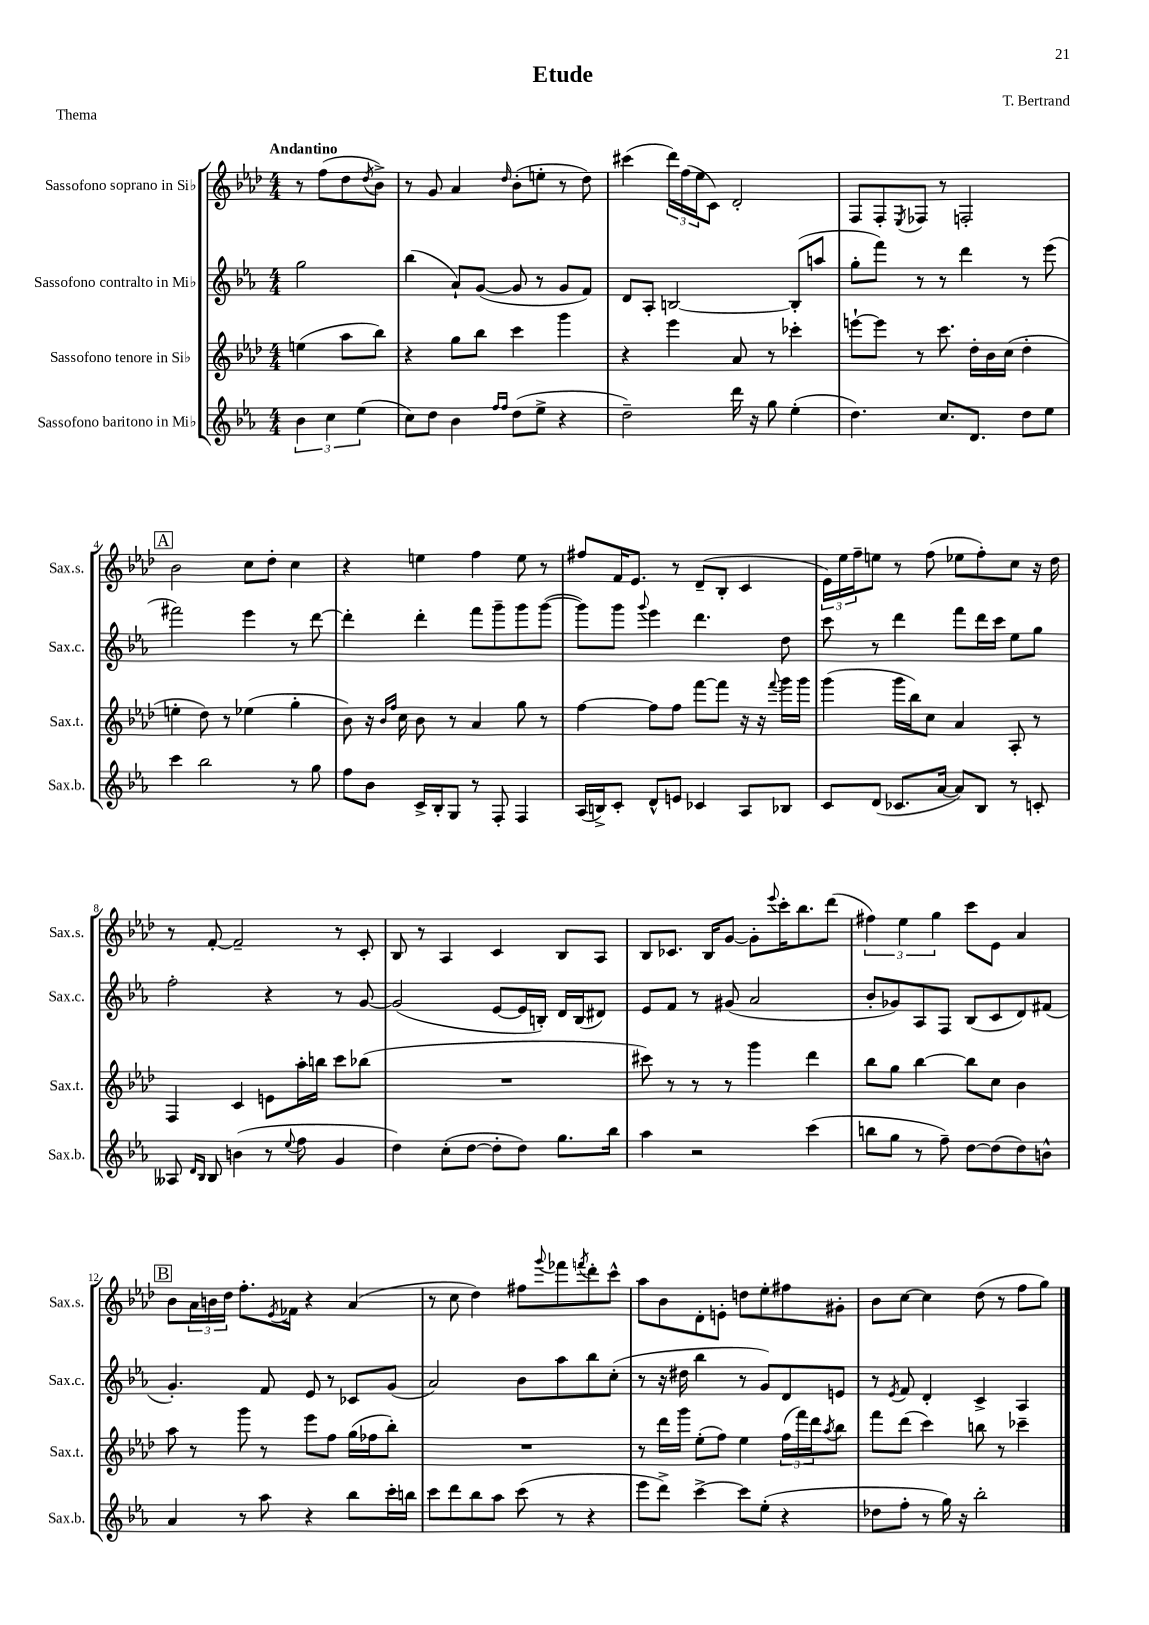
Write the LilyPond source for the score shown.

\header { title = "Etude" composer = "T. Bertrand" piece = "Thema" }
<<
\new StaffGroup <<
\new Staff = "s0" \with { instrumentName = "Sassofono soprano in Sib" shortInstrumentName = "Sax.s." } {
    \clef treble \key aes \major \numericTimeSignature \time 4/4 \partial 2 \tempo "Andantino"
    r8 f''8( des''8 \acciaccatura { des''8 } bes'8->) |
    r8 g'8 aes'4 \grace { des''16 } bes'8-.( e''8-. r8 des''8) |
    cis'''4( \tuplet 3/2 { des'''16) f''16( ees''16 } c'8) des'2-. |
    f8 f8-. \acciaccatura { ees8 } fes8 r8 f2-. |
    \mark \markup { \box "A" } bes'2 c''8 des''8-. c''4 |
    r4 e''4 f''4 e''8 r8 |
    fis''8 f'16 ees'8. r8 des'8--( bes8-. c'4 |
    \tuplet 3/2 { ees'16) ees''16 f''16-- } e''8 r8 f''8( ees''8 f''8-.) c''8 r16 des''16 |
    r8 f'8~-. f'2-- r8 c'8-. |
    bes8 r8 aes4 c'4 bes8 aes8 |
    bes8 ces'8. bes16 g'8~ g'8-. \appoggiatura { ees'''8 } c'''16-. bes''8. des'''8( |
    \tuplet 3/2 { fis''4) ees''4 g''4 } c'''8 ees'8 aes'4 |
    \mark \markup { \box "B" } bes'8 \tuplet 3/2 { aes'16 b'16 des''16 } f''8.-. \acciaccatura { ees'8 } fes'16 r4 aes'4( |
    r8 c''8 des''4) fis''8 \appoggiatura { g'''8 } fes'''8 \acciaccatura { f'''8 } des'''8-. c'''8-^ |
    aes''8 bes'8 des'8-. e'8-. d''8 ees''8-. fis''8 gis'8-. |
    bes'8 c''8~ c''4 des''8( r8 f''8 g''8) \bar "|." |
}
\new Staff = "s1" \with { instrumentName = "Sassofono contralto in Mib" shortInstrumentName = "Sax.c." } {
    \clef treble \key ees \major \numericTimeSignature \time 4/4 \partial 2
    g''2 |
    bes''4( aes'8-!) g'8~( g'8 r8 g'8 f'8) |
    d'8 aes8-. b2~ b8-.( a''8 |
    g''8-. f'''8) r8 r8 d'''4 r8 ees'''8( |
    \mark \markup { \box "A" } fis'''2) ees'''4 r8 d'''8~ |
    d'''4-. d'''4-. f'''8 g'''8-- g'''8 g'''8~( |
    g'''8) g'''8 \appoggiatura { g'''8 } ees'''4 d'''4. d''8 |
    c'''8 r8 d'''4 f'''8 d'''16 c'''16 ees''8 g''8 |
    f''2-. r4 r8 g'8~ |
    g'2( ees'8~ ees'16 b16-.) d'16 b16( dis'8) |
    ees'8 f'8 r8 gis'8( aes'2 |
    bes'8-. ges'8) aes8 f8 bes8( c'8 d'8) fis'8( |
    \mark \markup { \box "B" } g'4.-.) f'8 ees'8 r8 ces'8 g'8( |
    aes'2) bes'8 aes''8 bes''8 c''8-.( |
    r8 r16 dis''16 bes''4 r8 g'8) d'8 e'8 |
    r8 \acciaccatura { ees'8 } f'8 d'4-. c'4-> aes4 \bar "|." |
}
\new Staff = "s2" \with { instrumentName = "Sassofono tenore in Sib" shortInstrumentName = "Sax.t." } {
    \clef treble \key aes \major \numericTimeSignature \time 4/4 \partial 2
    e''4( aes''8 bes''8) |
    r4 g''8 bes''8 c'''4 g'''4 |
    r4 ees'''4 aes'8 r8 ces'''4-. |
    e'''8~-! e'''8 r8 c'''8. des''16-. bes'16 c''16( des''4-. |
    \mark \markup { \box "A" } e''4-. des''8) r8 ees''4( g''4-. |
    bes'8) r16 \grace { bes'16 f''16 } c''16 bes'8 r8 aes'4 g''8 r8 |
    f''4~ f''8 f''8 f'''8~ f'''8 r16 r16 \appoggiatura { f'''8 } g'''16 g'''16 |
    g'''4( g'''16 bes''16) c''8 aes'4 aes8-. r8 |
    f4 c'4 e'8 aes''16-. b''16 c'''8 bes''8( |
    R1 |
    cis'''8) r8 r8 r8 g'''4 des'''4 |
    bes''8 g''8 bes''4~ bes''8 c''8 bes'4 |
    \mark \markup { \box "B" } aes''8 r8 g'''8 r8 ees'''8 f''8 g''16( fes''16 bes''8-.) |
    R1 |
    r8 des'''16 g'''16 ees''8-.( f''8) ees''4 \tuplet 3/2 { f''16( f'''16) des'''16 } \acciaccatura { aes''8 } bes''8 |
    f'''8 des'''8( c'''4) b''8 r8 ces'''4-- \bar "|." |
}
\new Staff = "s3" \with { instrumentName = "Sassofono baritono in Mib" shortInstrumentName = "Sax.b." } {
    \clef treble \key ees \major \numericTimeSignature \time 4/4 \partial 2
    \tuplet 3/2 { bes'4 c''4 ees''4( } |
    c''8) d''8 bes'4 \grace { f''16 f''16 } d''8( ees''8-> r4 |
    d''2--) d'''16 r16 g''8 ees''4-.( |
    d''4.) c''8. d'8. d''8 ees''8 |
    \mark \markup { \box "A" } c'''4 bes''2 r8 g''8 |
    f''8 bes'8 c'16-> bes16-. g8 r8 f8-. f4 |
    aes16( b16->) c'8-. d'8-^ e'8 ces'4 aes8 bes8 |
    c'8 d'8( ces'8. aes'16~ aes'8) bes8 r8 c'8-. |
    aeses8 \grace { d'16 bes16 } bes8 b'4( r8 \appoggiatura { ees''8 } f''8 g'4 |
    d''4) c''8-.( d''8~ d''8-. d''8) g''8. bes''16 |
    aes''4 r2 c'''4( |
    b''8 g''8 r8 f''8--) d''8~ d''8( d''8) b'8-^ |
    \mark \markup { \box "B" } aes'4 r8 aes''8 r4 bes''8 c'''16-. b''16 |
    c'''8 d'''8 bes''8 aes''8 c'''8( r8 r4 |
    ees'''8 d'''8->) c'''4~-> c'''8 ees''8-.( r4 |
    des''8 f''8-. r8 g''16) r16 bes''2-. \bar "|." |
}
>>
>>
